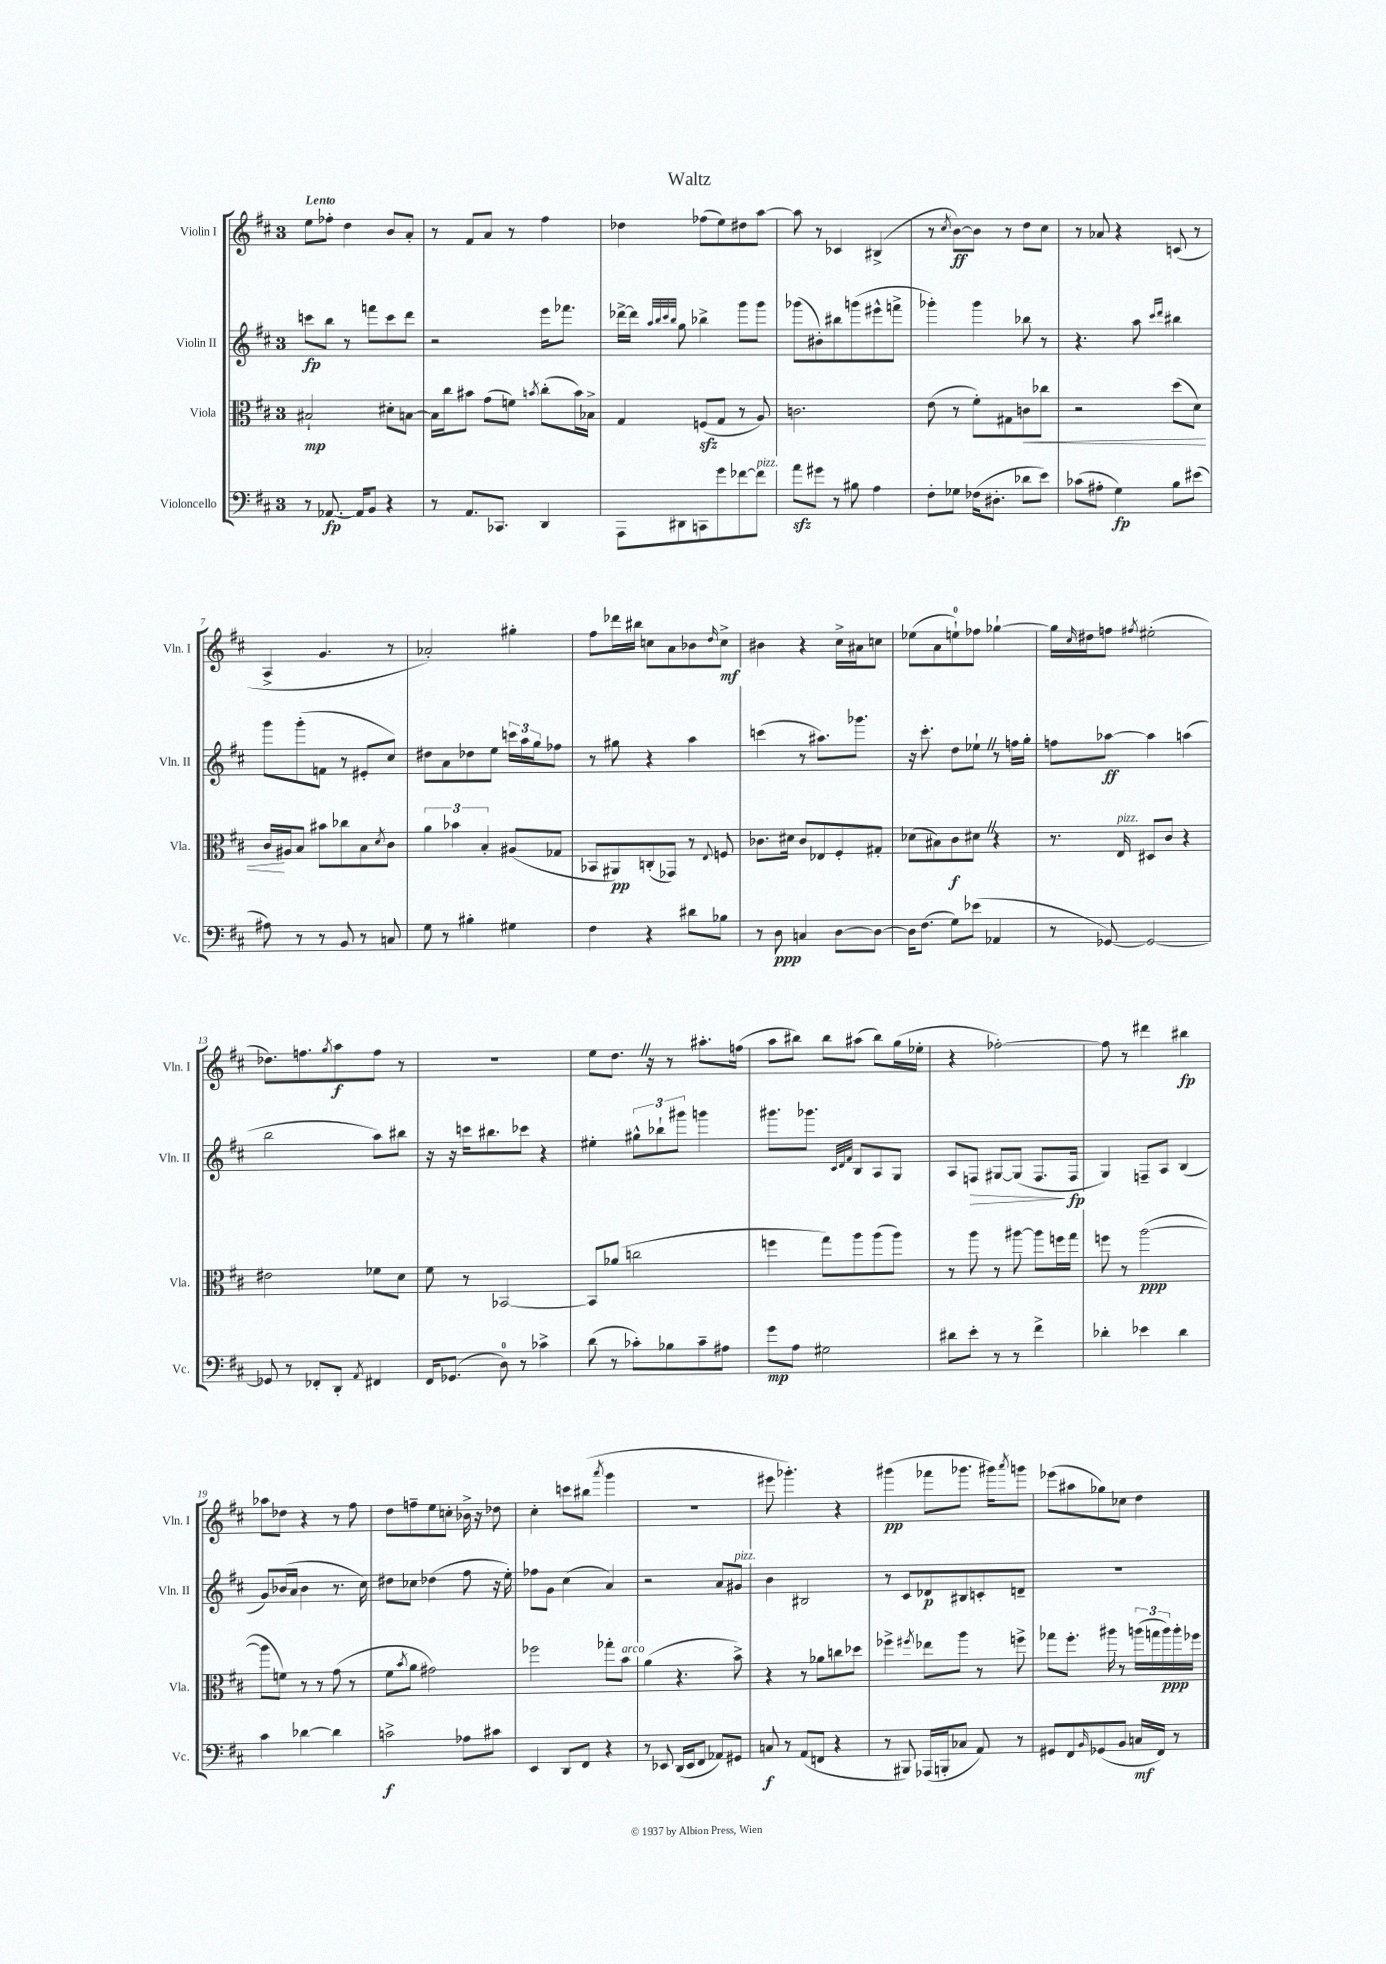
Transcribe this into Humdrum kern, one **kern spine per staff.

**kern	**dynam	**kern	**dynam	**kern	**dynam	**kern	**dynam
*part4	*part4	*part3	*part3	*part2	*part2	*part1	*part1
*staff4	*staff4	*staff3	*staff3	*staff2	*staff2	*staff1	*staff1
*I"Violoncello	*	*I"Viola	*	*I"Violin II	*	*I"Violin I	*
*I'Vc.	*	*I'Vla.	*	*I'Vln. II	*	*I'Vln. I	*
*clefF4	*	*clefC3	*	*clefG2	*	*clefG2	*
*k[f#c#]	*	*k[f#c#]	*	*k[f#c#]	*	*k[f#c#]	*
*M3/4	*	*M3/4	*	*M3/4	*	*M3/4	*
=1	=1	=1	=1	=1	=1	=1	=1
!	!	!	!	!	!	!LO:TX:a:B:t=Lento	!
8r	.	2B#X`/	mp	8cccn\L	fp	8ee\L	.
[8.AA-X/	fp	.	.	8bb\J	.	8ff-X'\J	.
.	.	.	.	8r	.	4dd\	.
16AA-/KL]	.	.	.	.	.	.	.
8BB/J	.	.	.	8fffn\L	.	.	.
4r	.	8d#X'\L	.	8ccc\	.	8b/L	.
.	.	[8Bn\J	.	8ddd\J	.	8a'/J	.
=2	=2	=2	=2	=2	=2	=2	=2
8r	.	16B\LL]	.	2r	.	8r	.
.	.	16cc#\J	.	.	.	.	.
8.AA/L	.	8b#X\J	.	.	.	8f#/L	.
.	.	(8g\L	.	.	.	8a/J	.
8.CC-X/J	.	.	.	.	.	.	.
.	.	8fn\J)	.	.	.	8r	.
.	.	8qbn/	.	.	.	.	.
4DD/	.	(8cc#'\L	.	16eee\KL	.	4ff#\	.
.	.	.	.	8.fff-X\J	.	.	.
.	.	16b\L)	.	.	.	.	.
.	.	16B-X^\JJ	.	.	.	.	.
=3	=3	=3	=3	=3	=3	=3	=3
8AAA\L	.	4G/	.	[16ddd-X^\LL	.	4dd-X\	.
.	.	.	.	16ddd-\JJ]	.	.	.
.	.	.	.	32qqaa/LLL	.	.	.
.	.	.	.	32qqbb/	.	.	.
.	.	.	.	32qqccc#/	.	.	.
.	.	.	.	32qqbb/JJJ	.	.	.
8DD#X\	.	.	.	8gg\	.	.	.
8CCn\	.	(8Fnzz/L	.	4bb-X^\	.	(8ff-X\L	.
8g\	.	8G/J	.	.	.	8ee\)	.
[8f-X\	.	8r	.	8ggg\L	.	8dd#X\	.
!LO:TX:a:i:t=pizz.	!	!	!	!	!	!	!
8f-\J]	.	8A/)	.	8ggg\J	.	[8aa\J	.
=4	=4	=4	=4	=4	=4	=4	=4
8azz\L	.	2.cn\	.	(8ggg-X\L	.	8aa\]	.
8g#X\J	.	.	.	8b#X'\)	.	8r	.
8r	.	.	.	8bb#X\	.	4c-X/	.
8B#X\	.	.	.	(8gggn\	.	.	.
4A\	.	.	.	8eee#X^^\	.	(4B#X^/	.
.	.	.	.	8fffn^\J	.	.	.
=5	=5	=5	=5	=5	=5	=5	=5
8F#'\L	.	(8e\	.	4ggg-X'\)	.	8r	.
.	.	.	.	.	.	8qcc#/	.
8G-X\J	.	8r	.	.	.	[8b\L)	ff
(16F-X\KL	.	8f#'\L)	.	4ggg-\	.	8b\J]	.
8.D#X'\J	.	.	.	.	.	.	.
.	.	8G#X\	.	.	.	8r	.
!	!	!	!LO:HP:b	!	!	!	!
8d-X\L	.	8cn\	<	8bb-X\	.	8dd\L	.
8e\J)	.	8cc-X\J	.	8r	.	8cc#\J	.
=6	=6	=6	=6	=6	=6	=6	=6
(8c-X\L	.	2r	.	4.r	.	8r	.
8A#X'\J	.	.	.	.	.	8a-X/	.
4G\)	fp	.	.	.	.	4r	.
.	.	.	.	8aa\	.	.	.
.	.	.	.	16qqccc#/LL	.	.	.
.	.	.	.	16qqddd/JJ	.	.	.
8B\L	.	(8dd\L	.	4bb#X\	.	(8cn/	.
(8e#X\J	.	8d\J)	.	.	.	8r	.
!!LO:LB:g=z
=7	=7	=7	=7	=7	=7	=7	=7
8A#X\)	.	16c#/LL	.	8ggg\L	.	4A^/	.
.	.	16A#X/J	[	.	.	.	.
8r	.	8B/J	.	(8ggg'\	.	.	.
8r	.	8b#X\L	.	8fn\J	.	4.g/	.
8BB/	.	8cc-X\	.	8r	.	.	.
8r	.	8B\	.	8e#X'/L	.	.	.
.	.	8qd/	.	.	.	.	.
8Cn/	.	8c#\J	.	8cc#/J)	.	8r	.
=8	=8	=8	=8	=8	=8	=8	=8
8G\	.	6a\	.	8dd#X\L	.	2a-X'/)	.
8r	.	.	.	8a\	.	.	.
.	.	6b-X\	.	.	.	.	.
4B#X'\	.	.	.	8dd-X\	.	.	.
.	.	6B'/	.	.	.	.	.
.	.	.	.	8ee\J	.	.	.
4G#X\	.	(8A#X/L	.	24cccn\LL	.	4gg#X'\	.
.	.	.	.	24aa\	.	.	.
.	.	.	.	24gg\J	.	.	.
.	.	8G-X/J	.	8ff-X\J	.	.	.
=9	=9	=9	=9	=9	=9	=9	=9
4F#\	.	8BB-X/L	.	8r	.	8ff#\L	.
.	.	8AA#X/)	pp	8gg#X\	.	16ddd-X\L	.
.	.	.	.	.	.	16bb#X\JJ	.
4r	.	(8Cn'/	.	4r	.	8ccn\L	.
.	.	8GG-X/J)	.	.	.	8a\	.
8d#X\L	.	8r	.	4aa\	.	8b-X\	.
.	.	8qqE/	.	.	.	16qqdd/	.
8B-X\J	.	8Fn/	.	.	.	8cc^\J	mf
=10	=10	=10	=10	=10	=10	=10	=10
8r	.	8.c-X\L	.	(4cccn\	.	4b#X\	.
8D\	ppp	.	.	.	.	.	.
.	.	16d#X\Jk	.	.	.	.	.
4Cn/	.	8c-/L	.	8r	.	4r	.
.	.	8E-X/	.	8.aa#X\L)	.	.	.
[8D\L	.	8F#'/	.	.	.	16cc#^\LL	.
.	.	.	.	8.ggg-X\J	.	16a#X\J	.
8D\J_	.	8G#X'/J	.	.	.	8ccn\J	.
=11	=11	=11	=11	=11	=11	=11	=11
16D\KL]	.	(8d-X\L	.	16r	.	(8ee-X\L	.
(8.F#\J	.	.	.	8.ccc#'\	.	.	.
.	.	8B#X\)	.	.	.	8a\	.
8G\L)	.	8c#\	f	8dd\L	.	8een`\)	.
(8e-X\J	.	8d#XZ\J	.	8ee-X`Z\J	.	8ff-X\J	.
4AA-X/	.	4r	.	8r	.	[4gg-X`\	.
.	.	.	.	16ffn\LL	.	.	.
.	.	.	.	16gg'\JJ	.	.	.
=12	=12	=12	=12	=12	=12	=12	=12
8r	.	8.r	.	8ffn\L	.	16gg-\LL]	.
.	.	.	.	.	.	16qqcc#/	.
.	.	.	.	.	.	16dd#X\J	.
[8GG-X/)	.	.	.	[8aa-X\J	ff	8ffn\J	.
!	!	!LO:TX:a:i:t=pizz.	!	!	!	!	!
.	.	16E/	.	.	.	.	.
.	.	.	.	.	.	8qff#X/	.
2GG-/_	.	8D#X/L	.	4aa-\]	.	(2ee#X'\	.
.	.	8c#/J	.	.	.	.	.
.	.	4r	.	(4aan\	.	.	.
!!LO:LB:g=z
=13	=13	=13	=13	=13	=13	=13	=13
8GG-X/]	.	2e#X\	.	2bb\	.	8.dd-X\L)	.
8r	.	.	.	.	.	.	.
.	.	.	.	.	.	8.ffn\	.
8FF-X'/L	.	.	.	.	.	.	.
.	.	.	.	.	.	8qgg/	.
8DD'/J	.	.	.	.	.	8aa\	f
8qAA/	.	.	.	.	.	.	.
4FF#X/	.	8f-X\L	.	8aa\L)	.	8ff\J	.
.	.	8d\J	.	8bb#X\J	.	8r	.
=14	=14	=14	=14	=14	=14	=14	=14
16FF#/KL	.	8f#\	.	16r	.	2.r	.
(8.GG-X/J	.	.	.	16r	.	.	.
.	.	8r	.	16cccn\KL	.	.	.
.	.	.	.	8.bb#X\	.	.	.
8D\)	.	[2BB-X/	.	.	.	.	.
8r	.	.	.	8ccc-X\J	.	.	.
4c-X^\	.	.	.	4r	.	.	.
=15	=15	=15	=15	=15	=15	=15	=15
(8d\	.	8BB-/L]	.	4ee#X'\	.	8ee\L	.
8r	.	(8a-X/J	.	.	.	8.ddZ\J	.
8c-X'\L)	.	2ccn\	.	12gg#X^^\L	.	.	.
.	.	.	.	.	.	16r	.
.	.	.	.	12bb-X`\	.	.	.
8B-X\	.	.	.	.	.	8r	.
.	.	.	.	12ggg#X\J	.	.	.
8c-~\	.	.	.	4gggn\	.	8.aa#X'\L	.
8A#X\J	.	.	.	.	.	.	.
.	.	.	.	.	.	(16ffn\Jk	.
=16	=16	=16	=16	=16	=16	=16	=16
8g\L	mp	4ffn\	.	8.ggg#X\L	.	8aa\L	.
8A\J	.	.	.	.	.	8bb#X\J)	.
.	.	.	.	8.ggg-X\J	.	.	.
2G#X\	.	8gg\L)	.	.	.	8bb#\L	.
.	.	.	.	32qqc#/LLL	.	.	.
.	.	.	.	32qqd/	.	.	.
.	.	.	.	32qqf#/JJJ	.	.	.
.	.	8aa\	.	8B/L	.	(8aa#X\J	.
.	.	(8aa\	.	8A/	.	8bb#\L)	.
.	.	8aa\J)	.	8G/J	.	(16gg\L	.
.	.	.	.	.	.	16ee-X'\JJ	.
=17	=17	=17	=17	=17	=17	=17	=17
8d#X\L	.	8r	.	8A/L	.	4r	.
!	!	!	!	!	!LO:HP:b	!	!
8e'\J	.	8aa\	.	8Fn/J	>	.	.
8r	.	8r	.	[8G#X/L	.	[2ff-X'\)	.
8r	.	[8aa#X\	.	(8G#/J]	.	.	.
4f#^\	.	8aa#\L]	.	8.F/L	.	.	.
.	.	16ffn\L	.	.	.	.	.
.	.	16gg\JJ	.	16F/Jk	] fp	.	.
=18	=18	=18	=18	=18	=18	=18	=18
4d-X'\	.	8ffn\	.	4G/)	.	8ff-\]	.
.	.	8r	.	.	.	8r	.
4e-X\	.	([2aa\	ppp	8Fn~/L	.	4ddd#X\	.
.	.	.	.	8A/J	.	.	.
4d-\	.	.	.	(4B/	.	4bb#X\	fp
!!LO:LB:g=z
=19	=19	=19	=19	=19	=19	=19	=19
4c#\	.	8aa\L]	.	8g/L)	.	8aa-X\L	.
.	.	8fn\J)	.	(16b-X/L	.	8dd-X\J	.
.	.	.	.	16a/JJ	.	.	.
[4d-X\	.	8r	.	4b-\	.	4r	.
.	.	8r	.	.	.	.	.
4d-\]	.	(8g\	.	8.r	.	8r	.
.	.	8r	.	.	.	8ff#\	.
.	.	.	.	16cc#\)	.	.	.
=20	=20	=20	=20	=20	=20	=20	=20
2cn^\	f	8f#\L	.	8dd#X\L	.	8dd\L	.
.	.	8qb/	.	.	.	.	.
.	.	8a\J	.	8cc-X\J	.	8ffn~\	.
.	.	2g#X\)	.	(4dd-X\	.	8ee\	.
.	.	.	.	.	.	8ccn'\J	.
8A-X\L	.	.	.	8ff#\	.	16b-X^\	.
.	.	.	.	.	.	16r	.
8c#X\J	.	.	.	16r	.	8dd-X\	.
.	.	.	.	16ee'\)	.	.	.
=21	=21	=21	=21	=21	=21	=21	=21
4EE/	.	2ff-X\	.	8ff-X\L	.	4cc#'\	.
.	.	.	.	8g\J	.	.	.
8DD/L	.	.	.	(4cc#\	.	8cccn\L	.
8FF#/J	.	.	.	.	.	(8bb#X\J	.
.	.	.	.	.	.	8qaaa/	.
4r	.	8gg-X'\L	.	4a/)	.	4ggg\	.
!	!	!LO:TX:a:i:t=arco	!	!	!	!	!
.	.	8b\J	.	.	.	.	.
=22	=22	=22	=22	=22	=22	=22	=22
8r	.	(4a\	.	2r	.	2.r	.
8EE-X/	.	.	.	.	.	.	.
(16DD/LL	.	4.r	.	.	.	.	.
16EE-/J	.	.	.	.	.	.	.
8FF#/J	.	.	.	.	.	.	.
8AA-X/L)	.	.	.	8a/L	.	.	.
!	!	!	!	!LO:TX:a:i:t=pizz.	!	!	!
8GG#X/J	.	8b^\)	.	8g#X/J	.	.	.
=23	=23	=23	=23	=23	=23	=23	=23
8Cn/	f	4r	.	4b\	.	8eee#X\	.
8r	.	.	.	.	.	4.ggg-X'\)	.
(8AA/L	.	8r	.	2B#X/	.	.	.
8FFn/J	.	8a-X\L	.	.	.	.	.
4r	.	8ccn\	.	.	.	4r	.
.	.	8dd-X\J	.	.	.	.	.
=24	=24	=24	=24	=24	=24	=24	=24
8r	.	4ff-X^\	.	8r	.	(4ggg#X\	pp
8BBB#X/)	.	.	.	8c#/L	.	.	.
.	.	8qff#X/	.	.	.	.	.
(16AAA-X/LL	.	8ee-X\L	.	8d-X/	p	8fff-X\L	.
16BBBn'/J	.	.	.	.	.	.	.
8C-X/J	.	8aa\J	.	8B#X/	.	8.ggg-X\J	.
8AA/)	.	8r	.	8cn'/	.	.	.
.	.	.	.	.	.	16ggg#X\KL)	.
.	.	.	.	.	.	8qaaa/	.
8r	.	8ffn^\	.	8dn~/J	.	8gggn\J	.
=25	=25	=25	=25	=25	=25	=25	=25
8GG#X/L	.	8gg-X\L	.	2.r	.	(8eee-X\L	.
8FF#/	.	8.ff#'\J	.	.	.	8aa#X\	.
16qqBB/	.	.	.	.	.	.	.
(8GG-X/	.	.	.	.	.	8gg-X\)	.
.	.	16aa#X\	.	.	.	.	.
8BB/J	.	8r	.	.	.	8cc-X\J	.
16Cn/LL	mf	(24aan\LL	.	.	.	4dd\	.
.	.	24ggn\	.	.	.	.	.
16FF#/JJ)	.	.	.	.	.	.	.
.	.	24aa\)	ppp	.	.	.	.
8r	.	16aa'\	.	.	.	.	.
.	.	16ff-X\JJ	.	.	.	.	.
==	==	==	==	==	==	==	==
*-	*-	*-	*-	*-	*-	*-	*-
